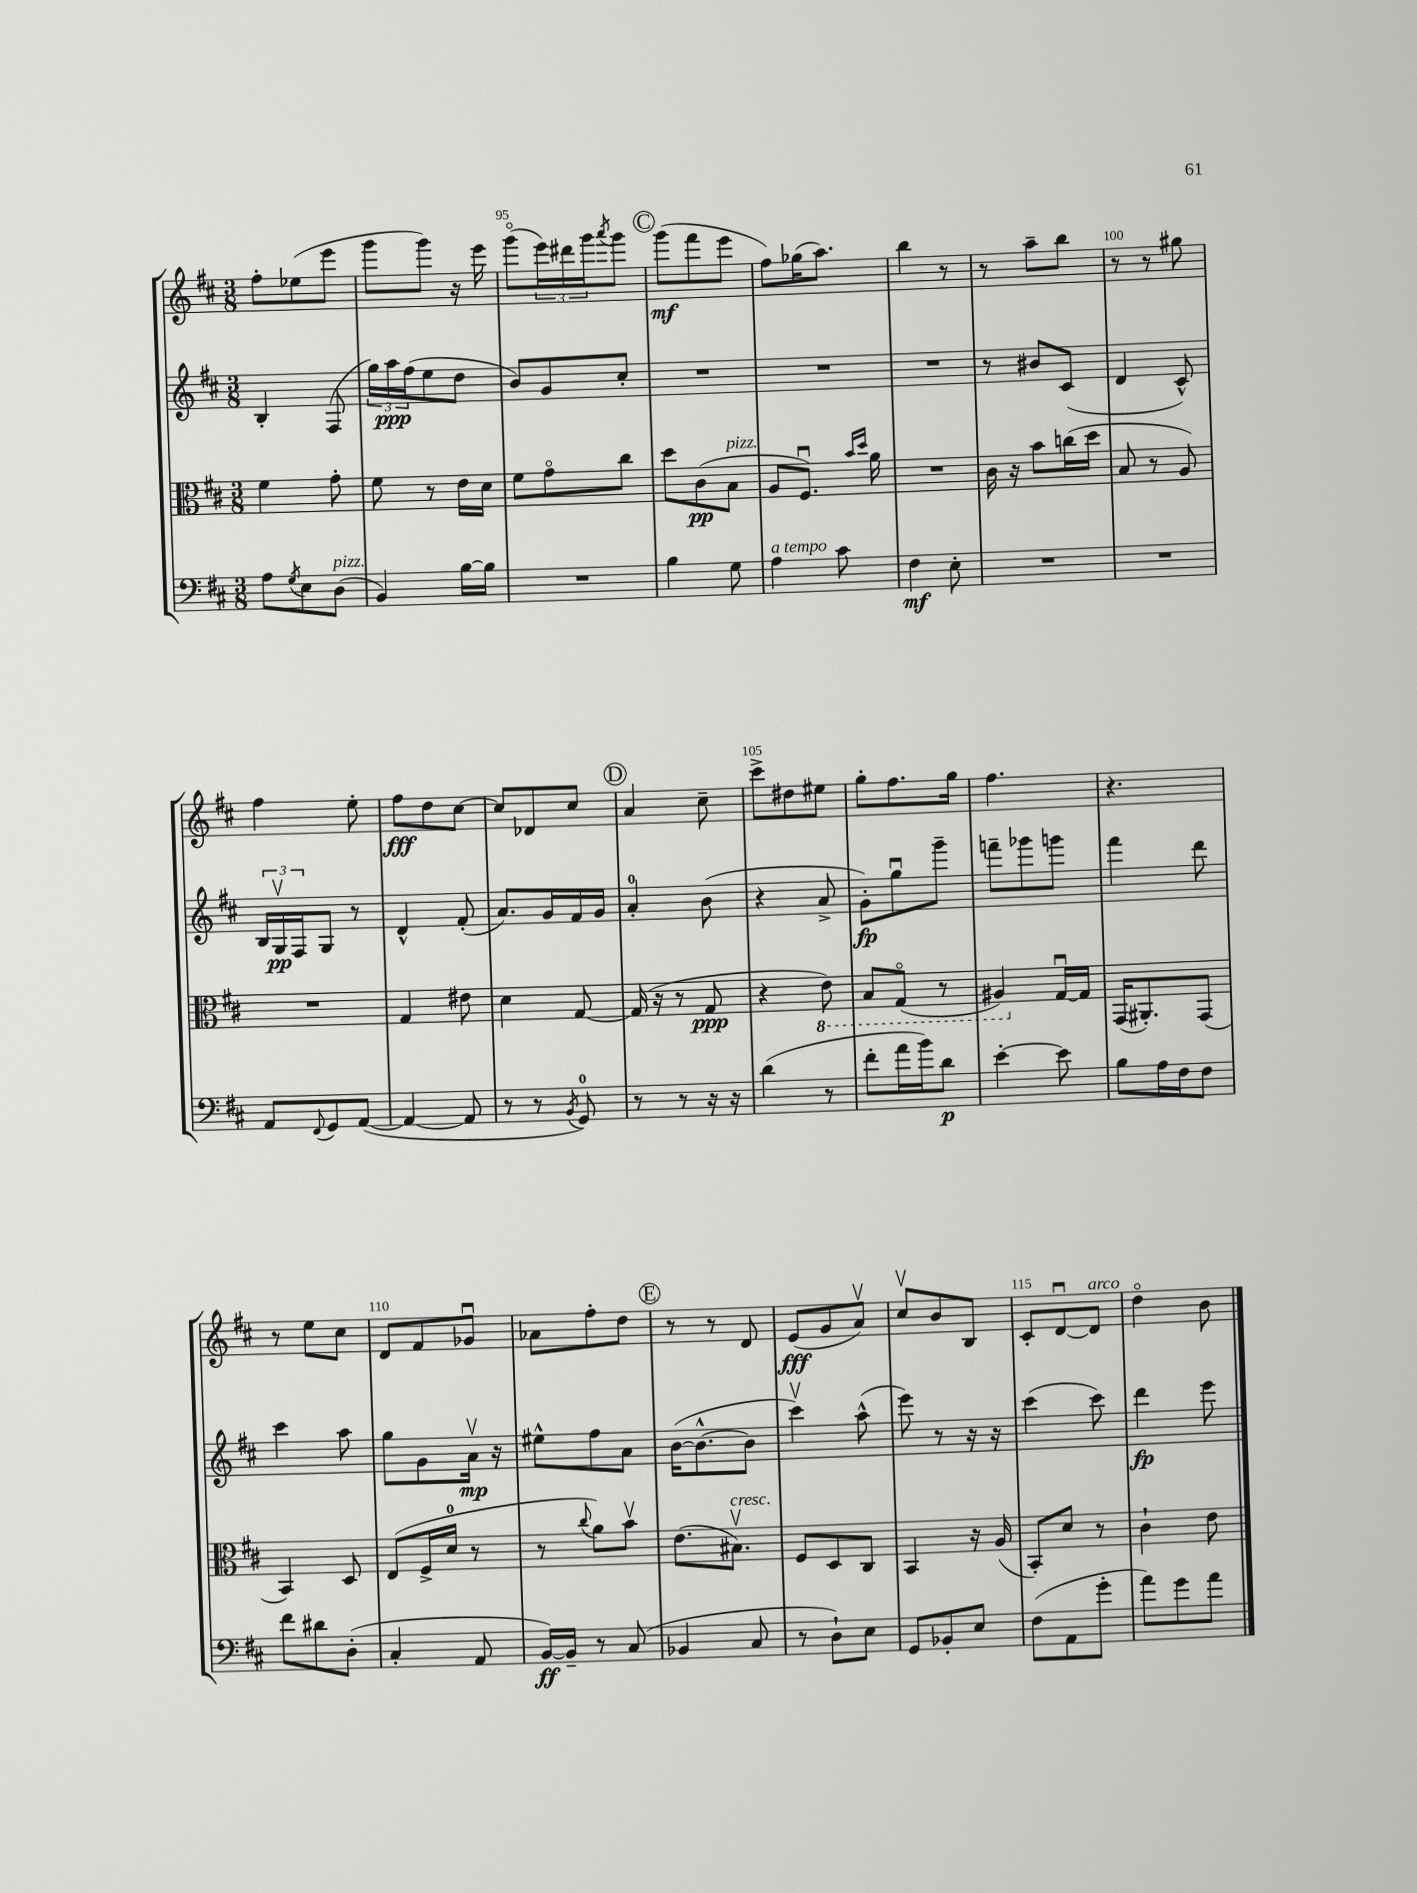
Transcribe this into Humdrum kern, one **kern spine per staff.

**kern	**kern	**kern	**kern
*staff4	*staff3	*staff2	*staff1
*clefF4	*clefC3	*clefG2	*clefG2
*k[f#c#]	*k[f#c#]	*k[f#c#]	*k[f#c#]
*M3/8	*M3/8	*M3/8	*M3/8
8A\L	4f#\	4B'/	8ff#'\L
8qG/	.	.	.
8E\	.	.	(8ee-\
(8D\J	8g'\	(8F#/	8eee\J
=	=	=	=
4BB/)	8f#\	24gg\LL)	8ggg\L
.	.	24aa\	.
.	.	(24ff#\J	.
.	8r	8ee\	8ggg\J)
[16B\LL	16e\LL	8dd\J	16r
16B\]JJ	16d\JJ	.	16eee\
=	=	=	=
4.r	8f#\L	8b/L)	(8gggo\L
.	8go\	8g/	24eee\L)
.	.	.	24ddd#\
.	.	.	24ggg\J
.	.	.	8qaaa/
.	8cc#\J	8cc#'/J	8ggg\J
=	=	=	=
4B\	8dd\L	4.r	(8ggg\L
.	(8c#\	.	8fff#\
8G\	8B\J	.	8eee\J
=	=	=	=
4A\	8A/L	4.r	8ff#\L)
.	8.F#u/J)	.	(16gg-\K
.	.	.	8.aa\J)
8c#\	.	.	.
.	16qqb/LL	.	.
.	16qqdd/JJ	.	.
.	16a\	.	.
=	=	=	=
4F#\	4.r	4.r	4bb\
8E'\	.	.	8r
=	=	=	=
4.r	16c#\	8r	8r
.	16r	.	.
.	8b\L	8b#/L	8aa~\L
.	(16cc\L	(8c#/J	8bb\J
.	16dd\JJ	.	.
=	=	=	=
4.r	8B/	4d/	8r
.	8r	.	8r
.	8A/)	8c#^^/)	8gg#\
=	=	=	=
8AA/L	4.r	24B/LL	4ff#\
.	.	24Gv/	.
.	.	24F#/J	.
8qqFF#/	.	.	.
8GG/	.	8G/J	.
([8AA/J	.	8r	8ee'\
=	=	=	=
4AA/_	4G/	4d^^/	8ff#\L
.	.	.	8dd\
8AA/]	8e#\	(8f#'/	[8cc#\J
=	=	=	=
8r	4d\	8.a/L)	8cc#/]L
8r	.	.	8d-/
.	.	16g/L	.
8qBB/	.	.	.
8GG/)	[8G/	16f#/	8cc#/J
.	.	16g/JJ	.
=	=	=	=
8r	(16G/]	4a'/	4a/
.	16r	.	.
8r	8r	.	.
16r	8G/	(8b\	8cc#~\
16r	.	.	.
=	=	=	=
(4d\	4r	4r	8ccc#^\L
.	.	.	8dd#\
8r	8E\)	8a^/	8ee#\J
=	=	=	=
8f#'\L	8BB/L	8g'\L)	8gg'\L
16a\L	(8GGo/J	8ggu\	8.ff#\
16b\J)	.	.	.
8d\J	8r	8ggg~\J	.
.	.	.	16gg\Jk
=	=	=	=
[4e'\	4AA#/)	8fff~\L	4.ff#\
.	.	8ggg-\	.
8e\]	[16Gu/LL	8ggg\J	.
.	16G/]JJ	.	.
=	=	=	=
8B\L	(16GG/LK	4fff#\	4.r
.	8.AA#'/)	.	.
16A\L	.	.	.
16F#\J	.	.	.
8F#\J	(8GG/J	8ddd\	.
=	=	=	=
8f#\L	4BB/)	4ccc#\	8r
8d#\	.	.	8ee\L
(8D'\J	8D/	8aa\	8cc#\J
=	=	=	=
4C#'/	(8E/L	8gg\L	8d/L
.	16F#^/L	8g\	8f#/
.	16d/JJ	.	.
8AA/	8r	16av\Jk	8g-u/J
.	.	16r	.
=	=	=	=
[16BB/LL)	8r	8ee#^^\L	8a-\L
16BB~/]JJ	.	.	.
.	8qqcc#/	.	.
8r	8a\L)	8ff#\	8ff#'\
(8C#/	8bv\J	8a\J	8dd\J
=	=	=	=
4BB-/	(8.e\L	([16b\LK	8r
.	.	8.b^^\_	.
.	.	.	8r
.	8.B#v\J)	.	.
8C#/	.	8b\]J	8d/
=	=	=	=
8r	8F#/L	4ccc#v\)	(8e/L
8D`\L)	8D/	.	8g/
8E\J	8C#/J	(8aa^^\	8av/J)
=	=	=	=
8GG/L	4BB/	8eee\)	8cc#v/L
8BB-'/	.	8r	8b/
8E/J	16r	16r	8B/J
.	(16A/	16r	.
=	=	=	=
(8F#\L	8BB'/L)	(4ccc#\	8c#'/L
8AA\	8d/J	.	[8du/
8g'\J	8r	8ccc#\)	8d/]J
=	=	=	=
8a\L)	4c#`\	4ddd\	4ddo\
8g\	.	.	.
8a\J	8e\	8eee\	8b\
==	==	==	==
*-	*-	*-	*-
